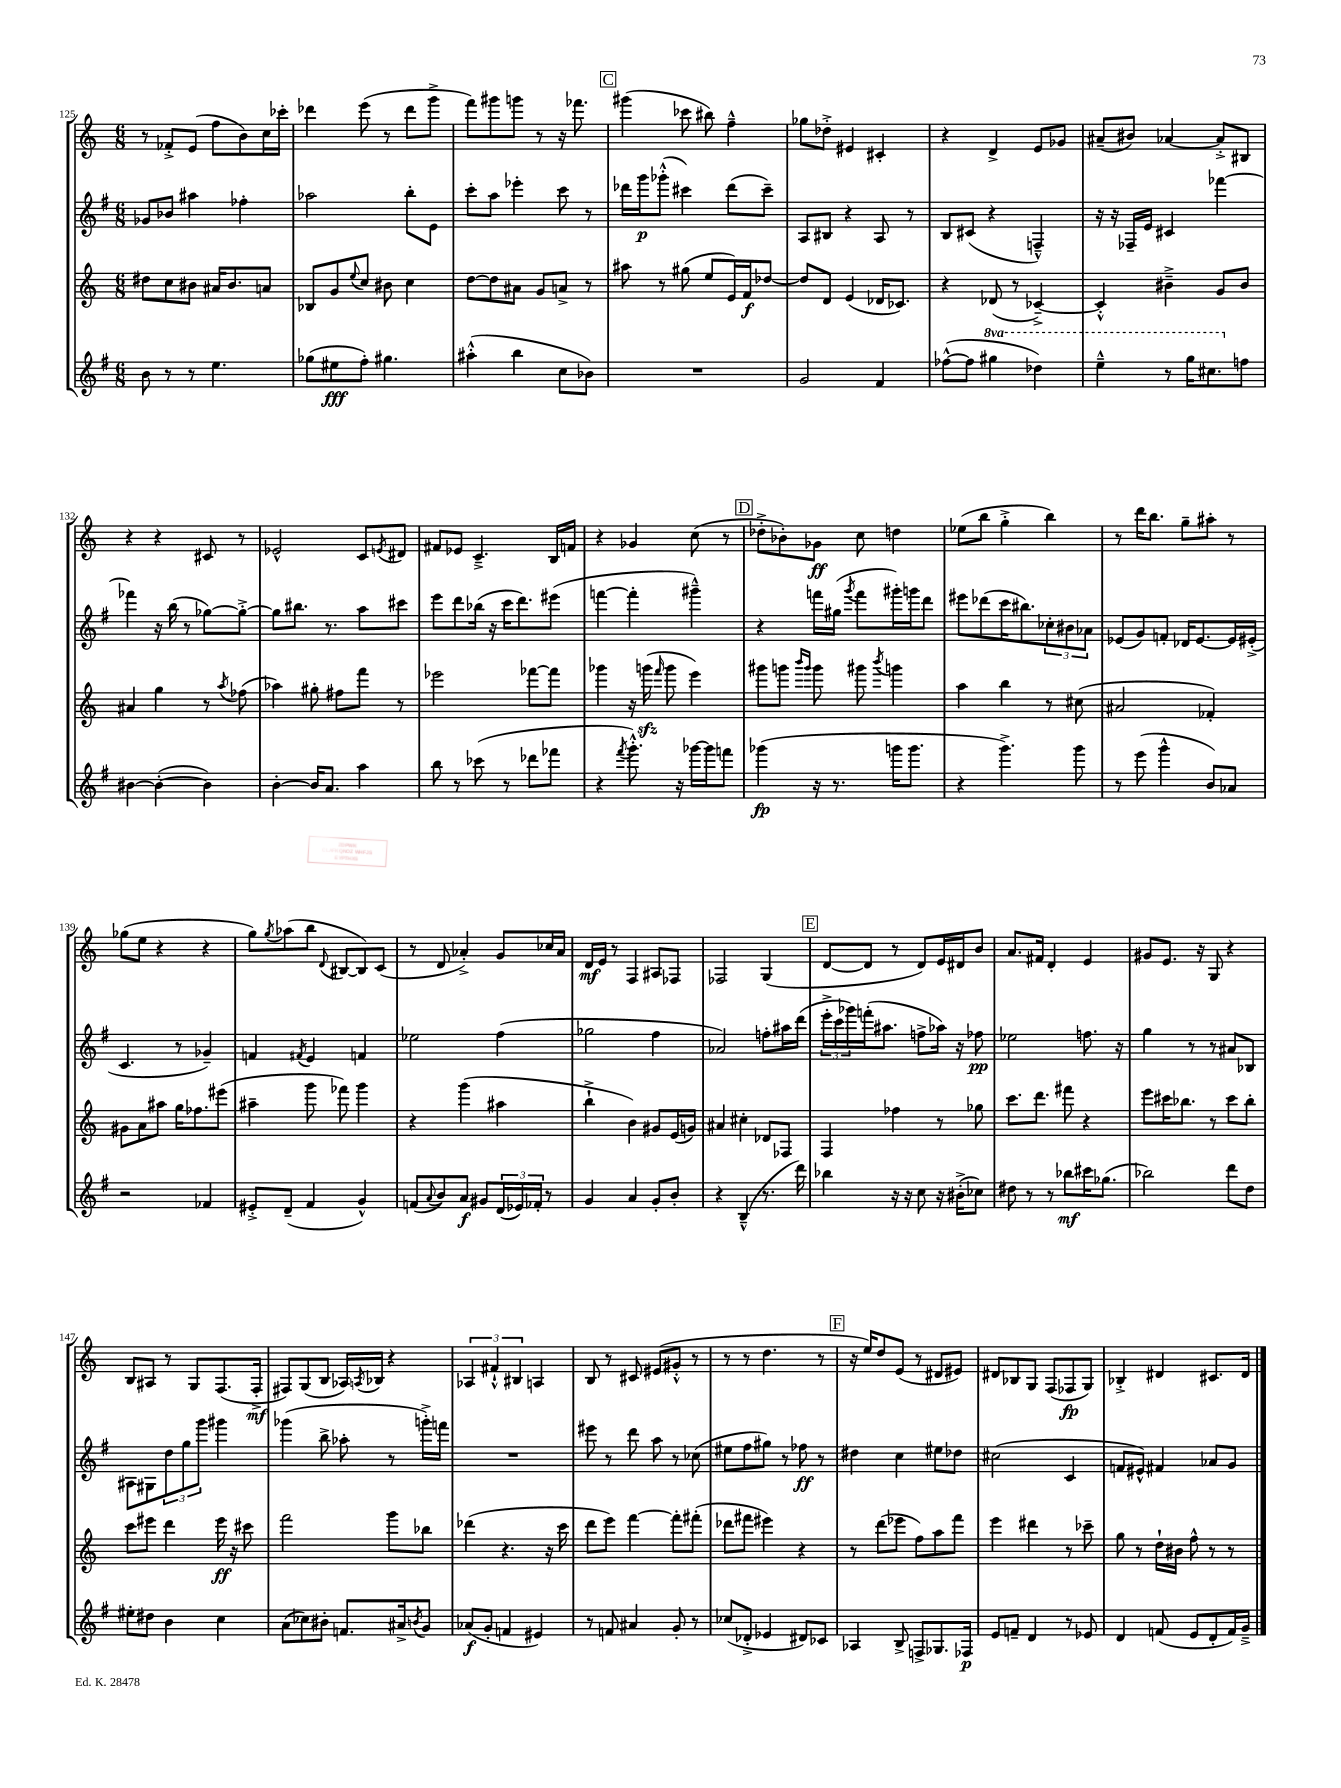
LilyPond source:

<<
\new StaffGroup <<
\new Staff = "s0" {
    \clef treble \key c \major \numericTimeSignature \time 6/8
    r8 fes'8-.-> e'8( f''8 b'8) c''16 ces'''16-. |
    des'''4 e'''8( r8 des'''8 g'''8-> |
    f'''8) gis'''8 g'''8 r8 r16 fes'''8. |
    \mark \markup { \box "C" } gis'''4( ces'''8 bis''8) f''4---^ |
    ges''8 des''8-.-> eis'4 cis'4-. |
    r4 d'4-> e'8 ges'8 |
    ais'8--( bis'8) aes'4~ aes'8-.-> bis8 |
    r4 r4 cis'8 r8 |
    ees'2-^ c'8 \acciaccatura { e'8 } dis'8 |
    fis'8 ees'8 c'4.---> b16 f'16 |
    r4 ges'4 c''8( r8 |
    \mark \markup { \box "D" } des''8-.-> bes'8-.) ges'8\ff c''8 d''4 |
    ees''8( b''8 g''4-.-> b''4) |
    r8 d'''16 b''8. g''8-- ais''8-. r8 |
    ges''8( e''8 r4 r4 |
    g''8) \acciaccatura { g''8 } aes''8( b''8 \appoggiatura { d'8 } bis8~ bis8) c'8( |
    r8 d'8 aes'4-.->) g'8 ces''16 aes'16 |
    d'16\mf e'16 r8 f4 ais8 fes8 |
    fes2 g4( |
    \mark \markup { \box "E" } d'8~ d'8 r8 d'8) e'16 dis'16 b'8 |
    a'8. fis'16 d'4-. e'4 |
    gis'8 e'8. r16 g8 r4 |
    b8 ais8 r8 g8 f8.( f16-.->\mf |
    fis8) g8( b8 aes16) \acciaccatura { a8 } bes16 r4 |
    \tuplet 3/2 { aes4 fis'4-!-^ bis4 } a4 |
    b8 r8 cis'8 eis'8( gis'8-.-^ r8 |
    r8 r8 d''4. r8 |
    \mark \markup { \box "F" } r16 e''16) d''8 e'8( r8 dis'8 eis'8) |
    dis'8 bes8 g8 f8( fes8\fp g8) |
    bes4-.-> dis'4 cis'8. dis'16 \bar "|." |
}
\new Staff = "s1" {
    \clef treble \key g \major \numericTimeSignature \time 6/8
    ges'8 bes'8 ais''4 fes''4-. |
    aes''2 b''8-. e'8 |
    c'''8-. a''8 ees'''4-. c'''8 r8 |
    \mark \markup { \box "C" } des'''16 g'''16\p ges'''8-.-^( cis'''4) des'''8( cis'''8--) |
    a8 bis8 r4 a8 r8 |
    b8 cis'8( r4 f4---^) |
    r16 r16 fes16-- e'16 cis'4 fes'''4~ |
    fes'''4 r16 b''16( r8 ges''8~) ges''8~-.-> |
    ges''8 bis''8. r8. a''8 cis'''8 |
    e'''8 d'''8 bes''16( r16 c'''16 d'''8.) eis'''8( |
    f'''4~ f'''4-. gis'''4---^) |
    \mark \markup { \box "D" } r4 f'''16 gis''16( \acciaccatura { g'''8 } f'''8 gis'''16-.) g'''16 d'''8 |
    eis'''8 des'''8( c'''16 bis''8.) \tuplet 3/2 { ces''8-. bis'8 aes'8 } |
    ees'8( g'8) f'8-. des'16 ees'8.~ ees'16 eis'16-.->( |
    c'4. r8 ges'4--) |
    f'4 \acciaccatura { fis'8 } e'4 f'4 |
    ees''2 fis''4( |
    ges''2 fis''4 |
    aes'2) f''8-. ais''16 d'''16( |
    \mark \markup { \box "E" } \tuplet 3/2 { e'''16-.-> c'''16 ges'''16) } f'''16-.( ais''8. f''8-> aes''16) r16 fes''8\pp |
    ees''2 f''8. r16 |
    g''4 r8 r8 ais'8 bes8 |
    ais8 gis8 \tuplet 3/2 { d''8 g''8 g'''8 } gis'''4 |
    ges'''4( b''8-> aes''8-. r8 g'''16-.->) f'''16 |
    R2. |
    eis'''8 r8 d'''8 a''8 r8 ces''8( |
    eis''8 fis''8 gis''8) r8 fes''8\ff r8 |
    \mark \markup { \box "F" } dis''4 c''4 eis''8 des''8 |
    cis''2( c'4 |
    f'8 eis'8-^) fis'4 aes'8 g'8 \bar "|." |
}
\new Staff = "s2" {
    \clef treble \key c \major \numericTimeSignature \time 6/8
    dis''8 c''8 bis'8 ais'16 bis'8. a'8 |
    bes8 g'8 \appoggiatura { e''8 } c''8 bis'8 c''4 |
    d''8~ d''8 ais'8 g'8 a'8-> r8 |
    \mark \markup { \box "C" } ais''8 r8 gis''8( e''8 e'16) f'16\f des''8~ |
    des''8 d'8 e'4( des'16 ces'8.) |
    r4 des'8( r8 ces'4~--->) |
    ces'4-.-^ bis'4---> g'8 bis'8 |
    ais'4 g''4 r8 \acciaccatura { a''8 } fes''8( |
    aes''4) gis''8-. fis''8 f'''8 r8 |
    ees'''2 fes'''8~ fes'''8 |
    ges'''4 r16 g'''16\sfz( \grace { f'''16 } g'''8 e'''4) |
    \mark \markup { \box "D" } gis'''8 g'''8 \grace { b'''16 g'''16 } g'''8 gis'''8 \acciaccatura { b'''8 } g'''4 |
    a''4 b''4 r8 cis''8( |
    ais'2 fes'4-.) |
    gis'8 a'8 ais''8 g''16 fes''8. eis'''8( |
    ais''4-- g'''8 fes'''8) g'''4 |
    r4 g'''4( ais''4 |
    b''4-!-> b'4) gis'8 e'16( g'16) |
    ais'4 cis''4-. des'8 fes8 |
    \mark \markup { \box "E" } f4 fes''4 r8 ges''8 |
    c'''8. d'''8. fis'''8 r4 |
    e'''8 cis'''16 bes''8. r8 cis'''8 bes''8-. |
    c'''8 eis'''8 d'''4 eis'''16\ff r16 cis'''8 |
    f'''2 g'''8 bes''8 |
    des'''4( r4. r16 c'''16 |
    d'''8 e'''8) f'''4~ f'''8-. fis'''8-.( |
    des'''8 fis'''8 eis'''4) r4 |
    \mark \markup { \box "F" } r8 d'''8( ees'''8 f''8) a''8 f'''8 |
    e'''4 dis'''4 r8 ces'''8-- |
    g''8 r8 d''16-! bis'16 f''8-^ r8 r8 \bar "|." |
}
\new Staff = "s3" {
    \clef treble \key g \major \numericTimeSignature \time 6/8 \set Staff.ottavationMarkups = #ottavation-simple-ordinals
    b'8 r8 r8 e''4. |
    ges''8( eis''8\fff fis''8-.) gis''4. |
    ais''4-.-^( b''4 c''8 bes'8) |
    \mark \markup { \box "C" } R2. |
    g'2 fis'4 |
    fes''8~-^( fes''8 \ottava #1 gis'''4 des'''4) |
    e'''4---^ r8 g'''16 cis'''8. \ottava #0 f''8 |
    bis'4~ bis'4~-.( bis'4) |
    b'4~-. b'16 a'8. a''4 |
    b''8 r8 ces'''8( r8 des'''8 fes'''8 |
    r4 \acciaccatura { fis'''8 } g'''8.-.-^) r16 ges'''16~ ges'''16 f'''8 |
    \mark \markup { \box "D" } ges'''4\fp( r16 r8. g'''16 g'''8. |
    r4 g'''4.->) g'''8 |
    r8 e'''8( g'''4-^ b'8) aes'8 |
    r2 fes'4 |
    eis'8-.-> d'8--( fis'4 g'4-^) |
    f'8( \appoggiatura { a'8 } b'8) a'8\f gis'8 \tuplet 3/2 { d'16( ees'16) fes'16-. } r8 |
    g'4 a'4 g'8-. b'8-. |
    r4 b4---^( r8. d'''16) |
    \mark \markup { \box "E" } bes''4 r16 r16 c''8 r16 bis'16-.->( ces''8) |
    dis''8 r8 r8 bes''8\mf cis'''16 ges''8.( |
    bes''2) d'''8 d''8 |
    eis''8-. dis''8 b'4 c''4 |
    a'8( ces''8) bis'8-. f'8. ais'16-> \acciaccatura { b'8 } g'8 |
    aes'8\f( g'8-. f'4 eis'4) |
    r8 f'8 ais'4 g'8-. r8 |
    ces''8( des'8-.-> ees'4 dis'8) ces'8 |
    \mark \markup { \box "F" } aes4 b8-> f8-> ges8. fes16\p |
    e'8 f'8-- d'4 r8 ees'8 |
    d'4 f'8( e'8 d'8-. f'16) g'16---> \bar "|." |
}
>>
>>
\layout { \context { \Score currentBarNumber = #125 } }
